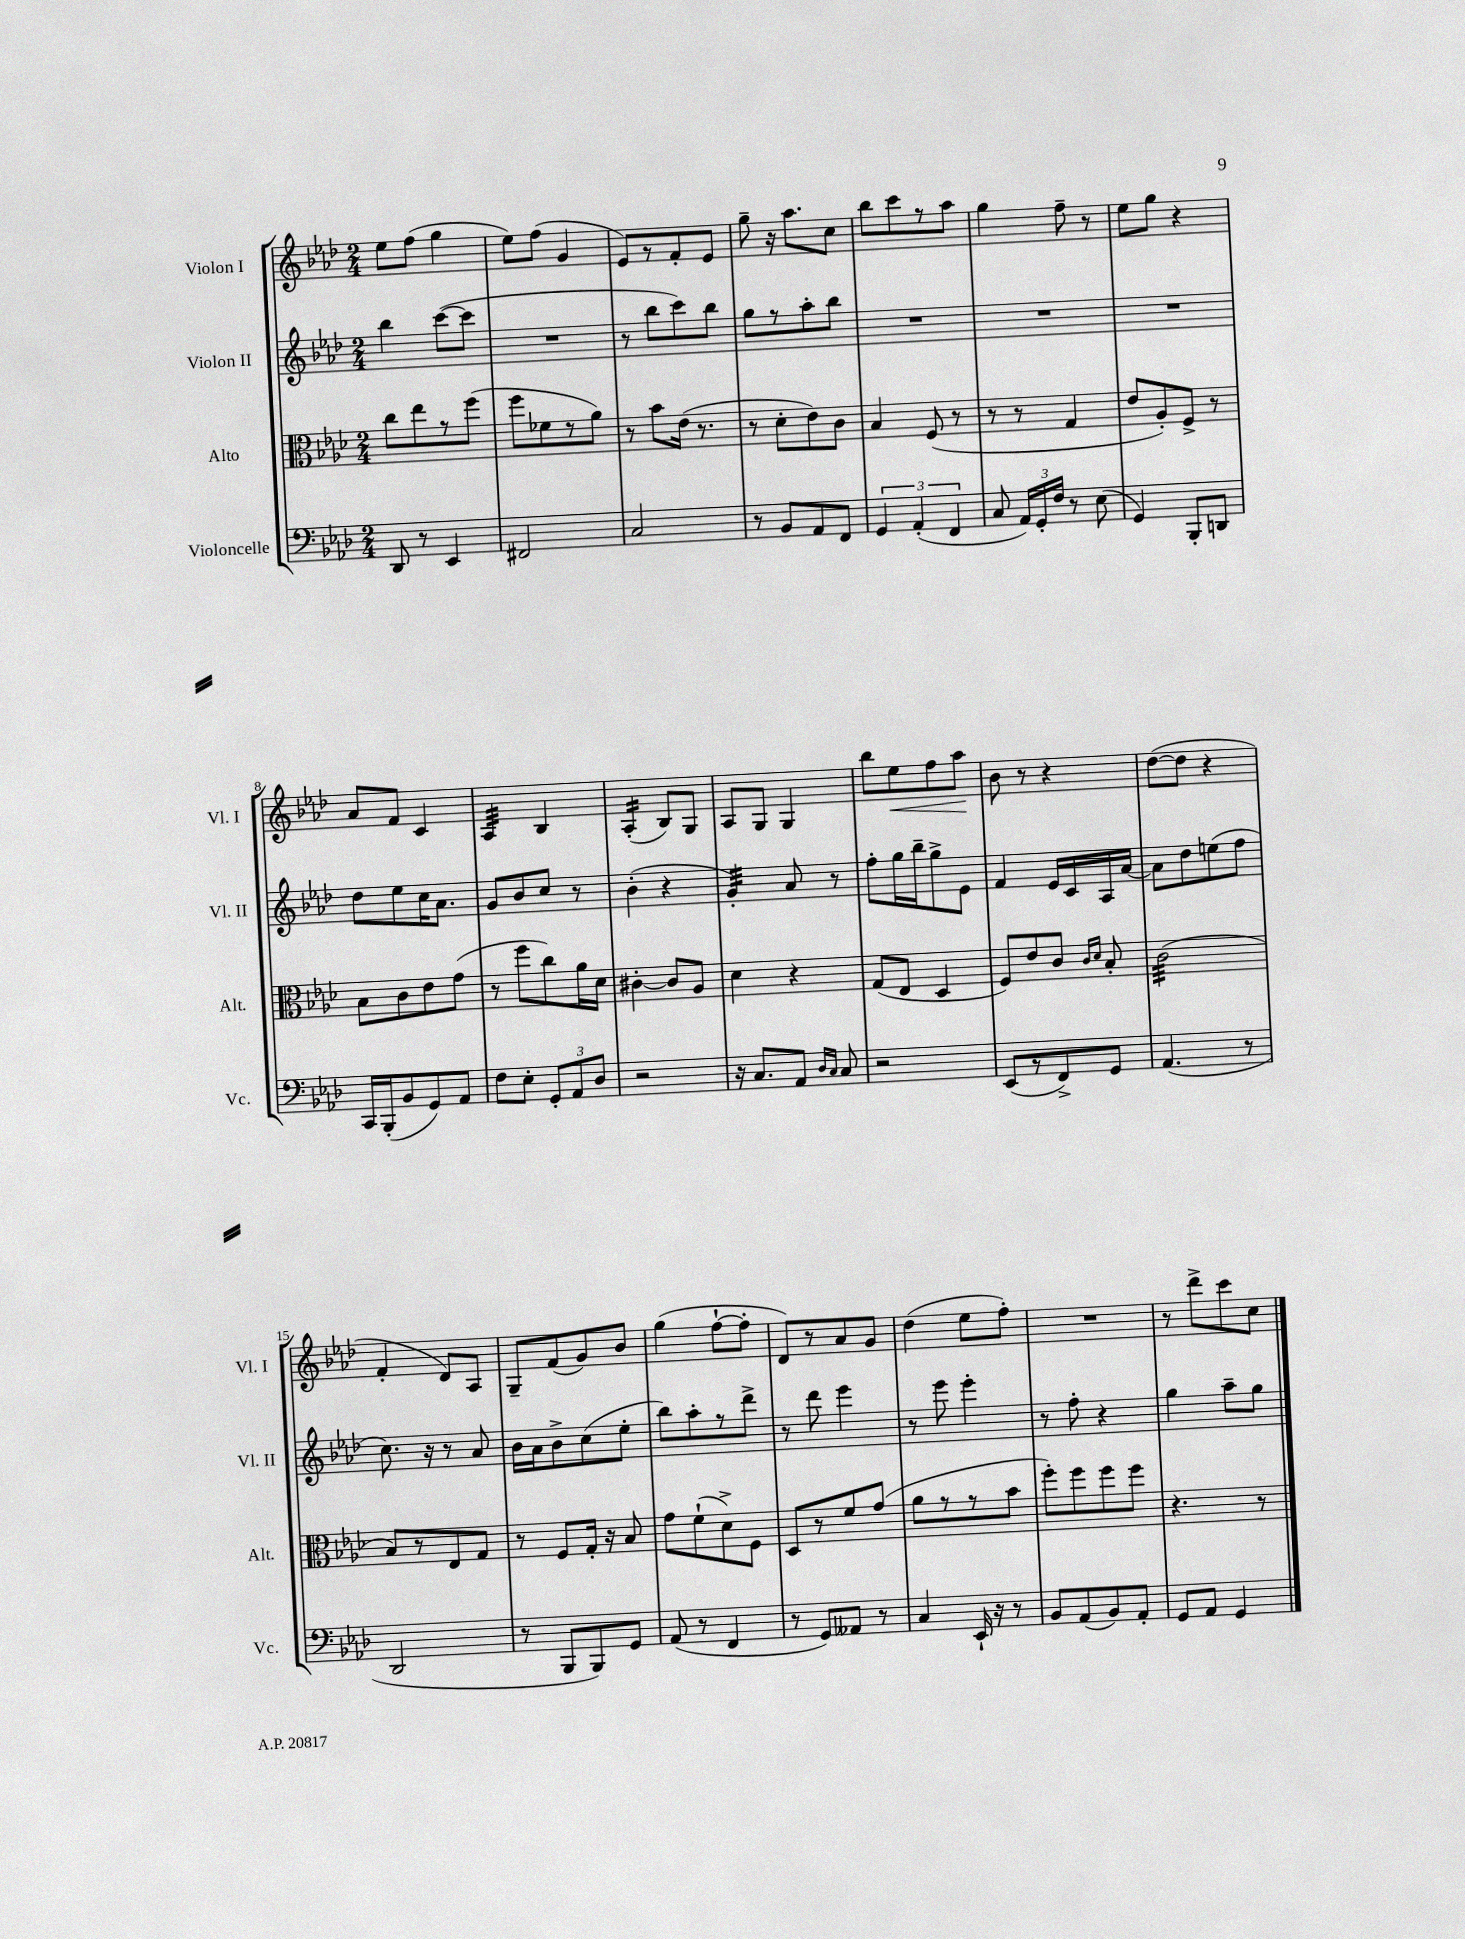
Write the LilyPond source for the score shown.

<<
\new StaffGroup <<
\new Staff = "s0" \with { instrumentName = "Violon I" shortInstrumentName = "Vl. I" } {
    \clef treble \key aes \major \numericTimeSignature \time 2/4
    \autoBeamOff ees''8[ f''8]( g''4 |
    ees''8[) f''8]( g'4 |
    ees'8[) r8 f'8-. ees'8] |
    g''8-- r16 aes''8.[ c''8] |
    bes''8[ c'''8 r8 aes''8] |
    g''4 f''8-- r8 |
    ees''8[ g''8] r4 |
    aes'8[ f'8] c'4 |
    aes4:32 bes4 |
    aes4:16-.( bes8[) g8] |
    aes8[ g8] g4 |
    bes''8[ ees''8\< f''8 aes''8]\! |
    bes'8 r8 r4 |
    des''8[~( des''8] r4 |
    f'4-. des'8[) aes8] |
    g8[-- f'8( g'8) bes'8] |
    g''4( f''8[~-! f''8]-. |
    des'8[) r8 aes'8 g'8] |
    des''4( ees''8[ f''8]-.) |
    R2 |
    r8 des'''8[-> c'''8 c''8] \bar "|." |
}
\new Staff = "s1" \with { instrumentName = "Violon II" shortInstrumentName = "Vl. II" } {
    \clef treble \key aes \major \numericTimeSignature \time 2/4
    \autoBeamOff bes''4 c'''8[~( c'''8] |
    R2 |
    r8 bes''8[ c'''8) bes''8] |
    g''8[ r8 aes''8-. bes''8] |
    R2 |
    R2 |
    R2 |
    des''8[ ees''8 c''16 aes'8.] |
    g'8[ bes'8 c''8] r8 |
    bes'4-.( r4 |
    g'4:32-.) aes'8 r8 |
    f''8[-. g''16 bes''16-- g''8-> ees'8] |
    f'4 ees'16[ c'16 aes16 aes'16]~ |
    aes'8[ des''8 e''8( f''8] |
    c''8.) r16 r8 aes'8 |
    bes'16[ aes'16 bes'8-> c''8( ees''8]-. |
    bes''8[) aes''8-. r8 des'''8]-> |
    r8 des'''8 ees'''4 |
    r8 ees'''8 ees'''4-. |
    r8 f''8-. r4 |
    g''4 aes''8[-- g''8] \bar "|." |
}
\new Staff = "s2" \with { instrumentName = "Alto" shortInstrumentName = "Alt." } {
    \clef alto \key aes \major \numericTimeSignature \time 2/4
    \autoBeamOff c''8[ ees''8 r8 f''8]( |
    f''8[ fes'8 r8 aes'8]) |
    r8 bes'8[ ees'16]( r8. |
    r8 des'8[-. ees'8) c'8] |
    bes4 f8( r8 |
    r8 r8 g4 |
    ees'8[ aes8-.) f8]-> r8 |
    bes8[ c'8 ees'8 g'8]( |
    r8 f''8[ c''8) aes'16 des'16] |
    cis'4~-. cis'8[ aes8] |
    des'4 r4 |
    g8[( ees8] des4 |
    f8[) ees'8 c'8] \grace { c'16[ des'16] } bes8-. |
    c'2:32( |
    bes8[) r8 ees8 g8] |
    r8 f8[ g16]-. r16 bes8 |
    g'8[ f'8-!( des'8->) f8] |
    des8[ r8 f'8 g'8]( |
    aes'8[ r8 r8 bes'8] |
    f''8[-.) f''8 f''8 f''8] |
    r4. r8 \bar "|." |
}
\new Staff = "s3" \with { instrumentName = "Violoncelle" shortInstrumentName = "Vc." } {
    \clef bass \key aes \major \numericTimeSignature \time 2/4
    \autoBeamOff des,8 r8 ees,4 |
    fis,2 |
    c2 |
    r8 bes,8[ aes,8 f,8] |
    \tuplet 3/2 { g,4 aes,4-.( f,4 } |
    c8 \tuplet 3/2 { aes,16[) g,16-. f16] } r8 ees8( |
    g,4) bes,,8[-. d,8] |
    c,16[ bes,,16-.( bes,8 g,8) aes,8] |
    f8[ ees8]-. \tuplet 3/2 { g,8[-. aes,8 des8] } |
    r2 |
    r16 c8.[ aes,8] \grace { des16[ c16] } c8 |
    r2 |
    ees,8[( r8 f,8->) g,8] |
    aes,4.( r8 |
    des,2 |
    r8 bes,,8[ bes,,8) g,8] |
    aes,8( r8 f,4 |
    r8 g,8[) aeses,8] r8 |
    c4 ees,16-! r16 r8 |
    bes,8[ aes,8( bes,8) aes,8]-. |
    g,8[ aes,8] g,4 \bar "|." |
}
>>
>>
